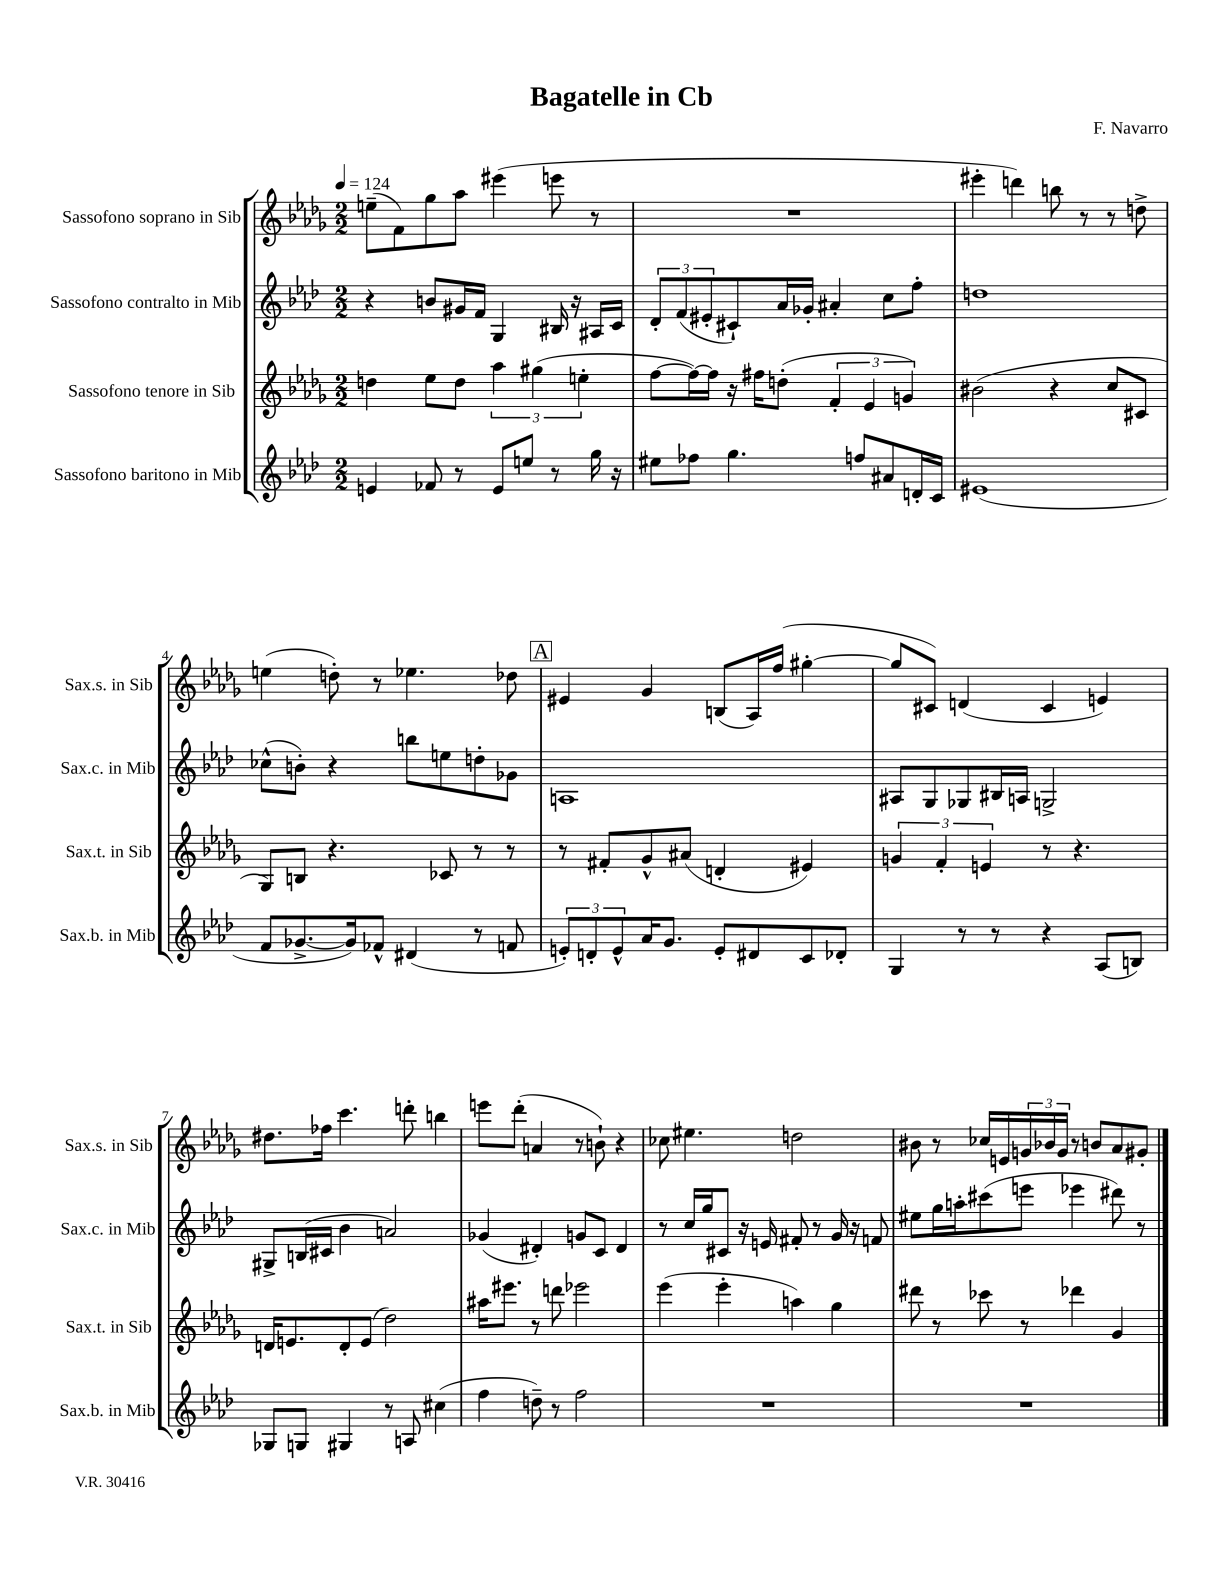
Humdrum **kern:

**kern	**kern	**kern	**kern
*part4	*part3	*part2	*part1
*staff4	*staff3	*staff2	*staff1
*I"Sassofono baritono in Mib	*I"Sassofono tenore in Sib	*I"Sassofono contralto in Mib	*I"Sassofono soprano in Sib
*I'Sax.b. in Mib	*I'Sax.t. in Sib	*I'Sax.c. in Mib	*I'Sax.s. in Sib
*clefG2	*clefG2	*clefG2	*clefG2
*k[b-e-a-d-]	*k[b-e-a-d-g-]	*k[b-e-a-d-]	*k[b-e-a-d-g-]
*M2/2	*M2/2	*M2/2	*M2/2
*MM124	*MM124	*MM124	*MM124
=1	=1	=1	=1
4en/	4ddn\	4r	(8een~\L
.	.	.	8f\)
8f-X/	8ee-\L	8bn/L	8gg-\
8r	8dd\J	16g#X/L	8aa-\J
.	.	16f/JJ	.
8e/L	6aa-\	4G/	(4eee#X\
8een/J	.	.	.
.	(6gg#X\	.	.
8r	.	16B#X/	8eeen\
.	.	16r	.
.	6een'\	.	.
16gg\	.	16A#X/LL	8r
16r	.	16c/JJ	.
=2	=2	=2	=2
8ee#X\L	[8ff\L	12d-'/L	1r
.	.	(12f/	.
8ff-X\J	16ff\L_)	.	.
.	.	12e#X'/	.
.	16ff\JJ]	.	.
4.gg\	16r	8c#X`/)	.
.	16ff#X\KL	.	.
.	(8ddn'\J	16a-/L	.
.	.	16g-X'/JJ	.
.	6f'/	4a#X'/	.
8ffn/L	.	.	.
.	6e-/	.	.
8a#X/	.	8cc\L	.
.	6gn/)	.	.
16dn'/L	.	8ff'\J	.
16c/JJ	.	.	.
=3	=3	=3	=3
(1e#X	(2b#X\	1ddn	4eee#X'\
.	.	.	4dddn\)
.	4r	.	8bbn\
.	.	.	8r
.	8cc/L	.	8r
.	8c#X/J	.	8ddn^\
!!LO:LB:g=z
=4	=4	=4	=4
8f/L	8G-/L)	(8cc-X^^\L	(4een\
[8.g-X^/	8Bn/J	8bn'\J)	.
.	4.r	4r	8ddn'\)
16g-/k])	.	.	.
8f-X^^/J	.	.	8r
(4d#X/	.	8bbn\L	4.ee-X\
.	8c-X/	8een\	.
8r	8r	8ddn'\	.
8fn/	8r	8g-X\J	8dd-X\
!!LO:REH:place=s1:t=A
=5	=5	=5	=5
12en'/L)	8r	1An	4e#X/
12dn'/	.	.	.
.	8f#X'/L	.	.
12e^^/	.	.	.
16a-/K	8g-^^/	.	4g-/
8.g/J	.	.	.
.	(8a#X/J	.	.
8e'/L	4dn'/	.	(8Bn/L
8d#X/	.	.	16A-/L)
.	.	.	(16ff/JJ
8c/	4e#X/)	.	[4gg#X'\
8d-X'/J	.	.	.
=6	=6	=6	=6
4G/	6gn/	8A#X/L	8gg#/L]
.	.	8G/	8c#X/J)
.	6f'/	.	.
8r	.	8G-X/	(4dn/
.	6en/	.	.
8r	.	16B#X/L	.
.	.	16An/JJ	.
4r	8r	2Gn^/	4c#/
.	4.r	.	.
(8A-/L	.	.	4en/)
8Bn/J)	.	.	.
!!LO:LB:g=z
=7	=7	=7	=7
8G-X/L	16dn/KL	8G#X^/L	8.dd#X\L
.	8.en/	.	.
8Gn/J	.	(16Bn/L	.
.	.	16c#X/JJ	16ff-X\Jk
4G#X/	8d'/	4b-\	4.ccc\
.	(8e/J	.	.
8r	2dd-\)	2an/)	.
8An/	.	.	8dddn'\
(4cc#X\	.	.	4bbn\
=8	=8	=8	=8
4ff\	16aa#X\KL	(4g-X/	8eeen\L
.	8.eee#X\J	.	.
.	.	.	(8ddd-'\J
8ddn~\)	8r	4d#X'/)	4an/
8r	8dddn\	.	.
2ff\	2eee-X\	8gn/L	8r
.	.	8c/J	8bn`\)
.	.	4d#/	4r
=9	=9	=9	=9
1r	(4eee-\	8r	8cc-X\
.	.	16cc/LL	4.ee#X\
.	.	16gg/J	.
.	4eee-'\	8c#X/J	.
.	.	16r	.
.	.	16en/	.
.	4aan\)	8f#X'/	2ddn\
.	.	8r	.
.	4gg-\	16g/	.
.	.	16r	.
.	.	8fn/	.
=10	=10	=10	=10
1r	8ddd#X\	8ee#X\L	8b#X\
.	8r	16gg\L	8r
.	.	16aan'\J	.
.	8ccc-X\	(8ccc#X\	16cc-X/LL
.	.	.	16en/
.	8r	8eeen\J	24gn/
.	.	.	24b-X/
.	.	.	24g/JJ
.	4ddd-X\	4eee-X\	8r
.	.	.	8bn/L
.	4g-/	8ddd#X\)	8a-/
.	.	8r	8g#X'/J
==	==	==	==
*-	*-	*-	*-
